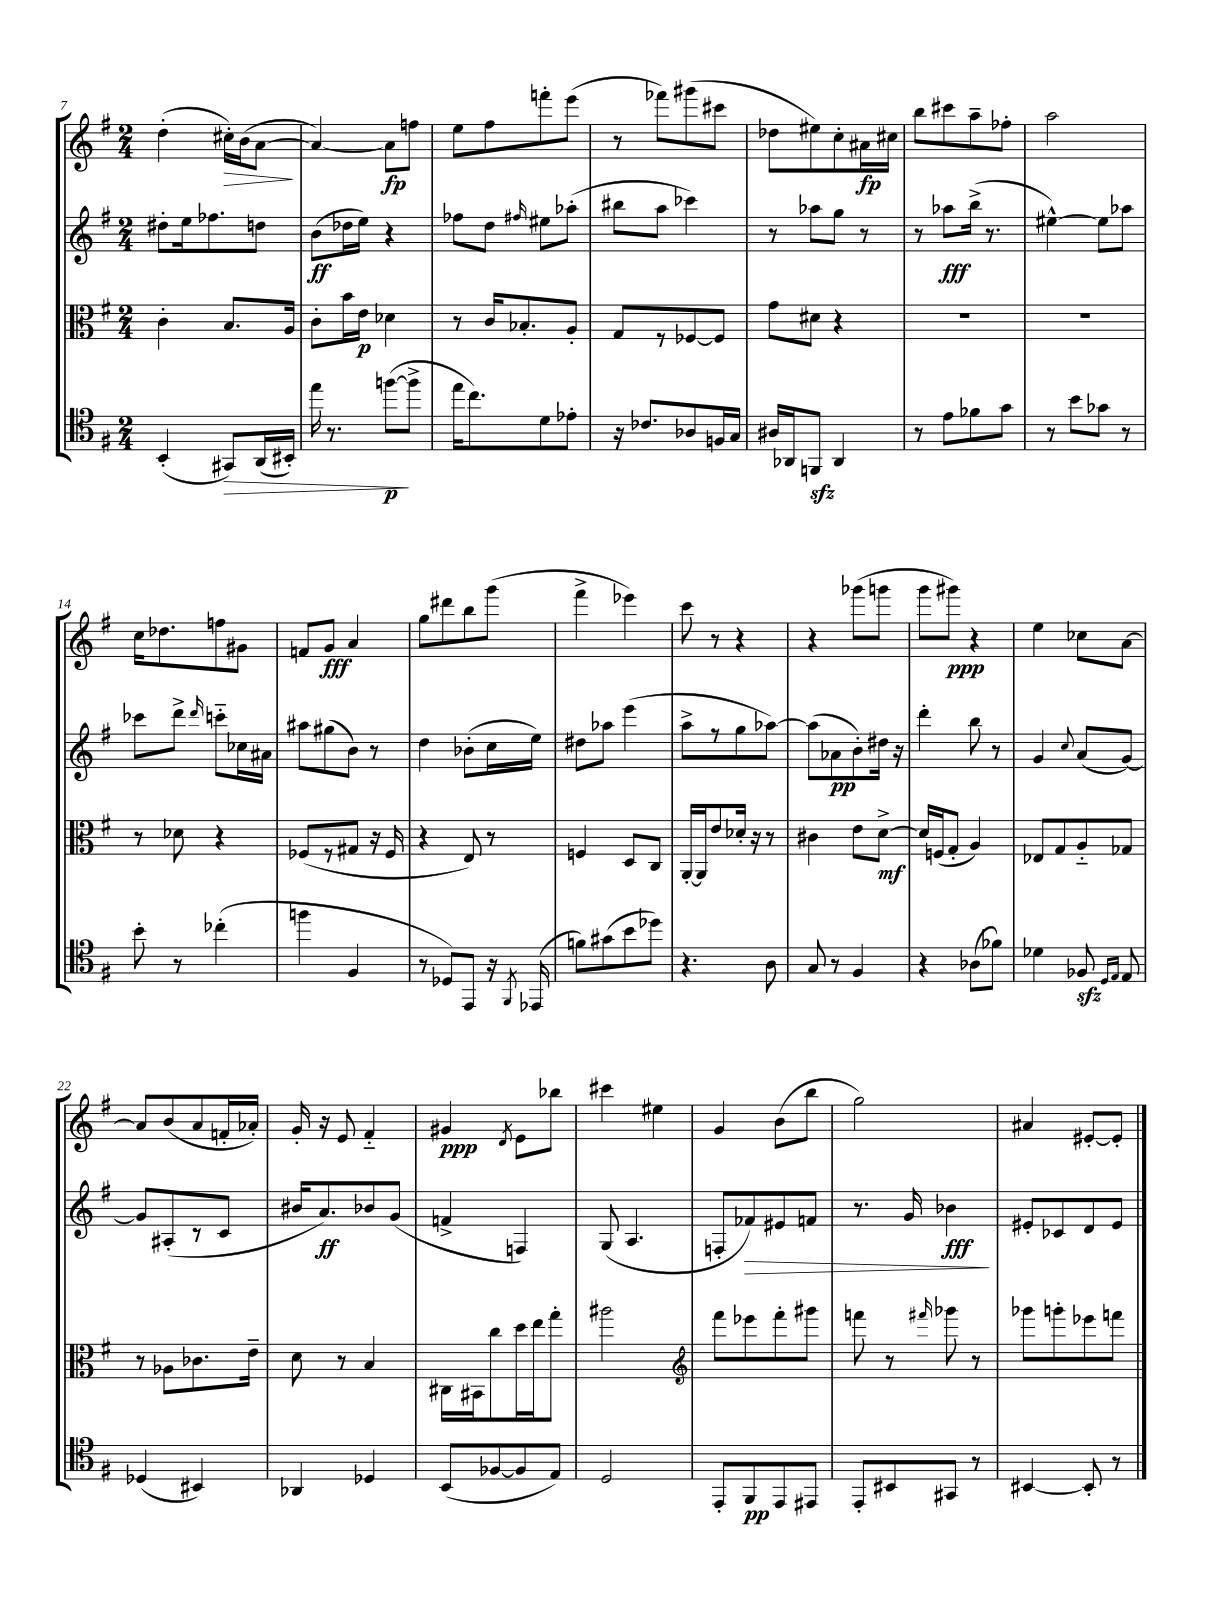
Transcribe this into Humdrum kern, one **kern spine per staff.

**kern	**dynam	**kern	**dynam	**kern	**dynam	**kern	**dynam
*part4	*part4	*part3	*part3	*part2	*part2	*part1	*part1
*staff4	*staff4	*staff3	*staff3	*staff2	*staff2	*staff1	*staff1
*clefC4	*	*clefC3	*	*clefG2	*	*clefG2	*
*k[f#]	*	*k[f#]	*	*k[f#]	*	*k[f#]	*
*M2/4	*	*M2/4	*	*M2/4	*	*M2/4	*
=7	=7	=7	=7	=7	=7	=7	=7
(4BB'/	.	4c'\	.	8dd#X'\L	.	(4dd'\	.
.	.	.	.	16ee\k	.	.	.
.	.	.	.	8.ff-X\	.	.	.
!	!LO:HP:b	!	!	!	!	!	!LO:HP:b
8GG#X/L)	>	8.B/L	.	.	.	16cc#X'\LL)	>
.	.	.	.	.	.	(16b\J	.
(16AA/L	.	.	.	8ddn\J	.	[8a\J	.
16BB#X'/JJ)	.	16A/Jk	.	.	.	.	.
.	.	.	.	.	.	.	]
=8	=8	=8	=8	=8	=8	=8	=8
16ee\	.	8c'\L	.	(8b\L	ff	4a/_)	.
8.r	.	.	.	.	.	.	.
.	.	16b\L	.	16dd-X\L	.	.	.
.	.	16e\JJ	p	16ee\JJ)	.	.	.
([8ffn\L	p	4d-X\	.	4r	.	8a\L]	fp
8ff^\J]	]	.	.	.	.	8ffn\J	.
=9	=9	=9	=9	=9	=9	=9	=9
16ee\KL	.	8r	.	8ff-X\L	.	8ee\L	.
8.cc\)	.	.	.	.	.	.	.
.	.	16c/KL	.	8dd\J	.	8ff#\	.
.	.	8.B-X'/	.	.	.	.	.
.	.	.	.	16qqff#X/	.	.	.
8d\	.	.	.	8ee#X\L	.	8fffn'\	.
8e-X'\J	.	8A'/J	.	(8aa-X'\J	.	(8eee\J	.
=10	=10	=10	=10	=10	=10	=10	=10
16r	.	8G/L	.	8bb#X\L	.	8r	.
8.c-X/L	.	.	.	.	.	.	.
.	.	8r	.	8aa\J	.	8fff-X\L)	.
8A-X/	.	[8F-X/	.	4ccc-X\)	.	(8ggg#X\	.
16Fn/L	.	8F-/J]	.	.	.	8ccc#X\J	.
16G/JJ	.	.	.	.	.	.	.
=11	=11	=11	=11	=11	=11	=11	=11
16A#X/LL	.	8g\L	.	8r	.	8dd-X\L	.
16AA-X/J	.	.	.	.	.	.	.
8FFnzz/J	.	8d#X\J	.	8aa-X\L	.	8ee#X\)	.
4AA-/	.	4r	.	8gg\J	.	8cc'\	.
.	.	.	.	8r	.	16a#X\L	fp
.	.	.	.	.	.	16cc#X\JJ	.
=12	=12	=12	=12	=12	=12	=12	=12
8r	.	2r	.	8r	.	8bb\L	.
8e\L	.	.	.	8aa-X\L	fff	8ccc#X\	.
8f-X\	.	.	.	(16bb^\Jk	.	8aa~\	.
.	.	.	.	8.r	.	.	.
8g\J	.	.	.	.	.	8ff-X'\J	.
=13	=13	=13	=13	=13	=13	=13	=13
8r	.	2r	.	[4ee#X^^\)	.	2aa\	.
8b\L	.	.	.	.	.	.	.
8g-X\J	.	.	.	8ee#\L]	.	.	.
8r	.	.	.	8aa-X\J	.	.	.
!!LO:LB:g=z
=14	=14	=14	=14	=14	=14	=14	=14
8b'\	.	8r	.	8ccc-X\L	.	16cc\KL	.
.	.	.	.	.	.	8.dd-X\	.
8r	.	8d-X\	.	8ddd^\J	.	.	.
.	.	.	.	16qqddd/	.	.	.
(4cc-X'\	.	4r	.	8cccn\L	.	8ffn\	.
.	.	.	.	16cc-X\L	.	8g#X\J	.
.	.	.	.	16a#X\JJ	.	.	.
=15	=15	=15	=15	=15	=15	=15	=15
4ffn\	.	(8F-X/L	.	8aa#X\L	.	8fn/L	.
.	.	8r	.	(8gg#X\	.	8g/J	fff
4F#/	.	8G#X/J	.	8b\J)	.	4a/	.
.	.	16r	.	8r	.	.	.
.	.	16F-/	.	.	.	.	.
=16	=16	=16	=16	=16	=16	=16	=16
8r	.	4r	.	4dd\	.	8gg\L	.
8D-X/L)	.	.	.	.	.	8ddd#X\	.
8EE/J	.	8E/)	.	(8b-X'\L	.	8bb\	.
16r	.	8r	.	16cc\L	.	(8ggg\J	.
8qFF#/	.	.	.	.	.	.	.
(16EE-X/	.	.	.	16ee\JJ)	.	.	.
=17	=17	=17	=17	=17	=17	=17	=17
8fn\L)	.	4Fn/	.	8dd#X\L	.	4fff#^\	.
(8g#X\	.	.	.	8aa-X\J	.	.	.
8b\	.	8D/L	.	(4eee\	.	4eee-X\)	.
8dd-X\J)	.	8C/J	.	.	.	.	.
=18	=18	=18	=18	=18	=18	=18	=18
4.r	.	[16AA'/LL	.	8aa^\L	.	8ccc\	.
.	.	16AA/J]	.	.	.	.	.
.	.	8e/	.	8r	.	8r	.
.	.	16d-X'/Jk	.	8gg\	.	4r	.
.	.	16r	.	.	.	.	.
8A\	.	8r	.	[8aa-X\J)	.	.	.
=19	=19	=19	=19	=19	=19	=19	=19
8G/	.	4c#X\	.	(8aa-\L]	.	4r	.
8r	.	.	.	8a-X\	pp	.	.
4F#/	.	8e\L	.	8b'\)	.	(8ggg-X\L	.
.	.	[8d^\J	mf	16dd#X\Jk	.	8gggn\J	.
.	.	.	.	16r	.	.	.
=20	=20	=20	=20	=20	=20	=20	=20
4r	.	16d/LL]	.	4ddd'\	.	8ggg\L	.
.	.	(16Fn/J	.	.	.	.	.
.	.	8G'/J	.	.	.	8ggg#X\J)	ppp
(8A-X\L	.	4A/)	.	8bb\	.	4r	.
8f-X\J)	.	.	.	8r	.	.	.
=21	=21	=21	=21	=21	=21	=21	=21
4d-X\	.	8E-X/L	.	4g/	.	4ee\	.
.	.	8G/	.	.	.	.	.
.	.	.	.	8qqcc/	.	.	.
8F-Xzz/	.	8A/	.	(8a/L	.	8cc-X\L	.
16qqD/LL	.	.	.	.	.	.	.
16qqE/JJ	.	.	.	.	.	.	.
8E/	.	8G-X/J	.	[8g/J)	.	[8a\J	.
!!LO:LB:g=z
=22	=22	=22	=22	=22	=22	=22	=22
(4D-X/	.	8r	.	8g/L]	.	8a/L]	.
.	.	8A-X\L	.	(8A#X'/	.	(8b/	.
4BB#X/)	.	8.c-X\	.	8r	.	8a/	.
.	.	.	.	8c/J	.	16fn'/L	.
.	.	16e~\Jk	.	.	.	16a-X'/JJ)	.
=23	=23	=23	=23	=23	=23	=23	=23
4AA-X/	.	8d\	.	16b#X/KL	.	16g'/	.
.	.	.	.	8.a/)	ff	16r	.
.	.	8r	.	.	.	8e/	.
4D-X/	.	4B/	.	8b-X/	.	4f#/	.
.	.	.	.	(8g/J	.	.	.
=24	=24	=24	=24	=24	=24	=24	=24
(8BB/L	.	16C#X\LL	.	4fn^/	.	4g#X/	ppp
.	.	16BB#X\J	.	.	.	.	.
[8F-X/	.	8cc\	.	.	.	.	.
.	.	.	.	.	.	8qd/	.
8F-/]	.	16dd\L	.	4Fn/)	.	8e\L	.
.	.	16ee\J	.	.	.	.	.
8E/J)	.	8gg'\J	.	.	.	8bb-X\J	.
=25	=25	=25	=25	=25	=25	=25	=25
2D/	.	2aa#X\	.	(8G/	.	4ccc#X\	.
.	.	.	.	4.A/	.	.	.
.	.	.	.	.	.	4ee#X\	.
=26	=26	=26	=26	=26	=26	=26	=26
*	*	*clefG2	*	*	*	*	*
8EE'/L	.	8fff#\L	.	8Fn'/L	.	4g/	.
!	!	!	!	!	!LO:HP:b	!	!
8FF#/	pp	8eee-X\	.	8f-X/)	>	.	.
8EE/	.	8fff#'\	.	8e#X/	.	(8b\L	.
8EE#X/J	.	8ggg#X\J	.	8fn/J	.	8bb\J	.
=27	=27	=27	=27	=27	=27	=27	=27
8EE'/L	.	8fffn\	.	8.r	.	2gg\)	.
8BB#X/	.	8r	.	.	.	.	.
.	.	.	.	16g/	.	.	.
.	.	16qqfff#X/	.	.	.	.	.
8GG#X/J	.	8ggg-X\	.	4b-X\	fff	.	.
8r	.	8r	.	.	.	.	.
.	.	.	.	.	]	.	.
=28	=28	=28	=28	=28	=28	=28	=28
[4BB#X/	.	8ggg-X\L	.	8e#X'/L	.	4a#X/	.
.	.	8gggn'\	.	8c-X/	.	.	.
8BB#'/]	.	8eee-X\	.	8d/	.	[8e#X'/L	.
8r	.	8fffn\J	.	8e#/J	.	8e#'/J]	.
==	==	==	==	==	==	==	==
*-	*-	*-	*-	*-	*-	*-	*-
